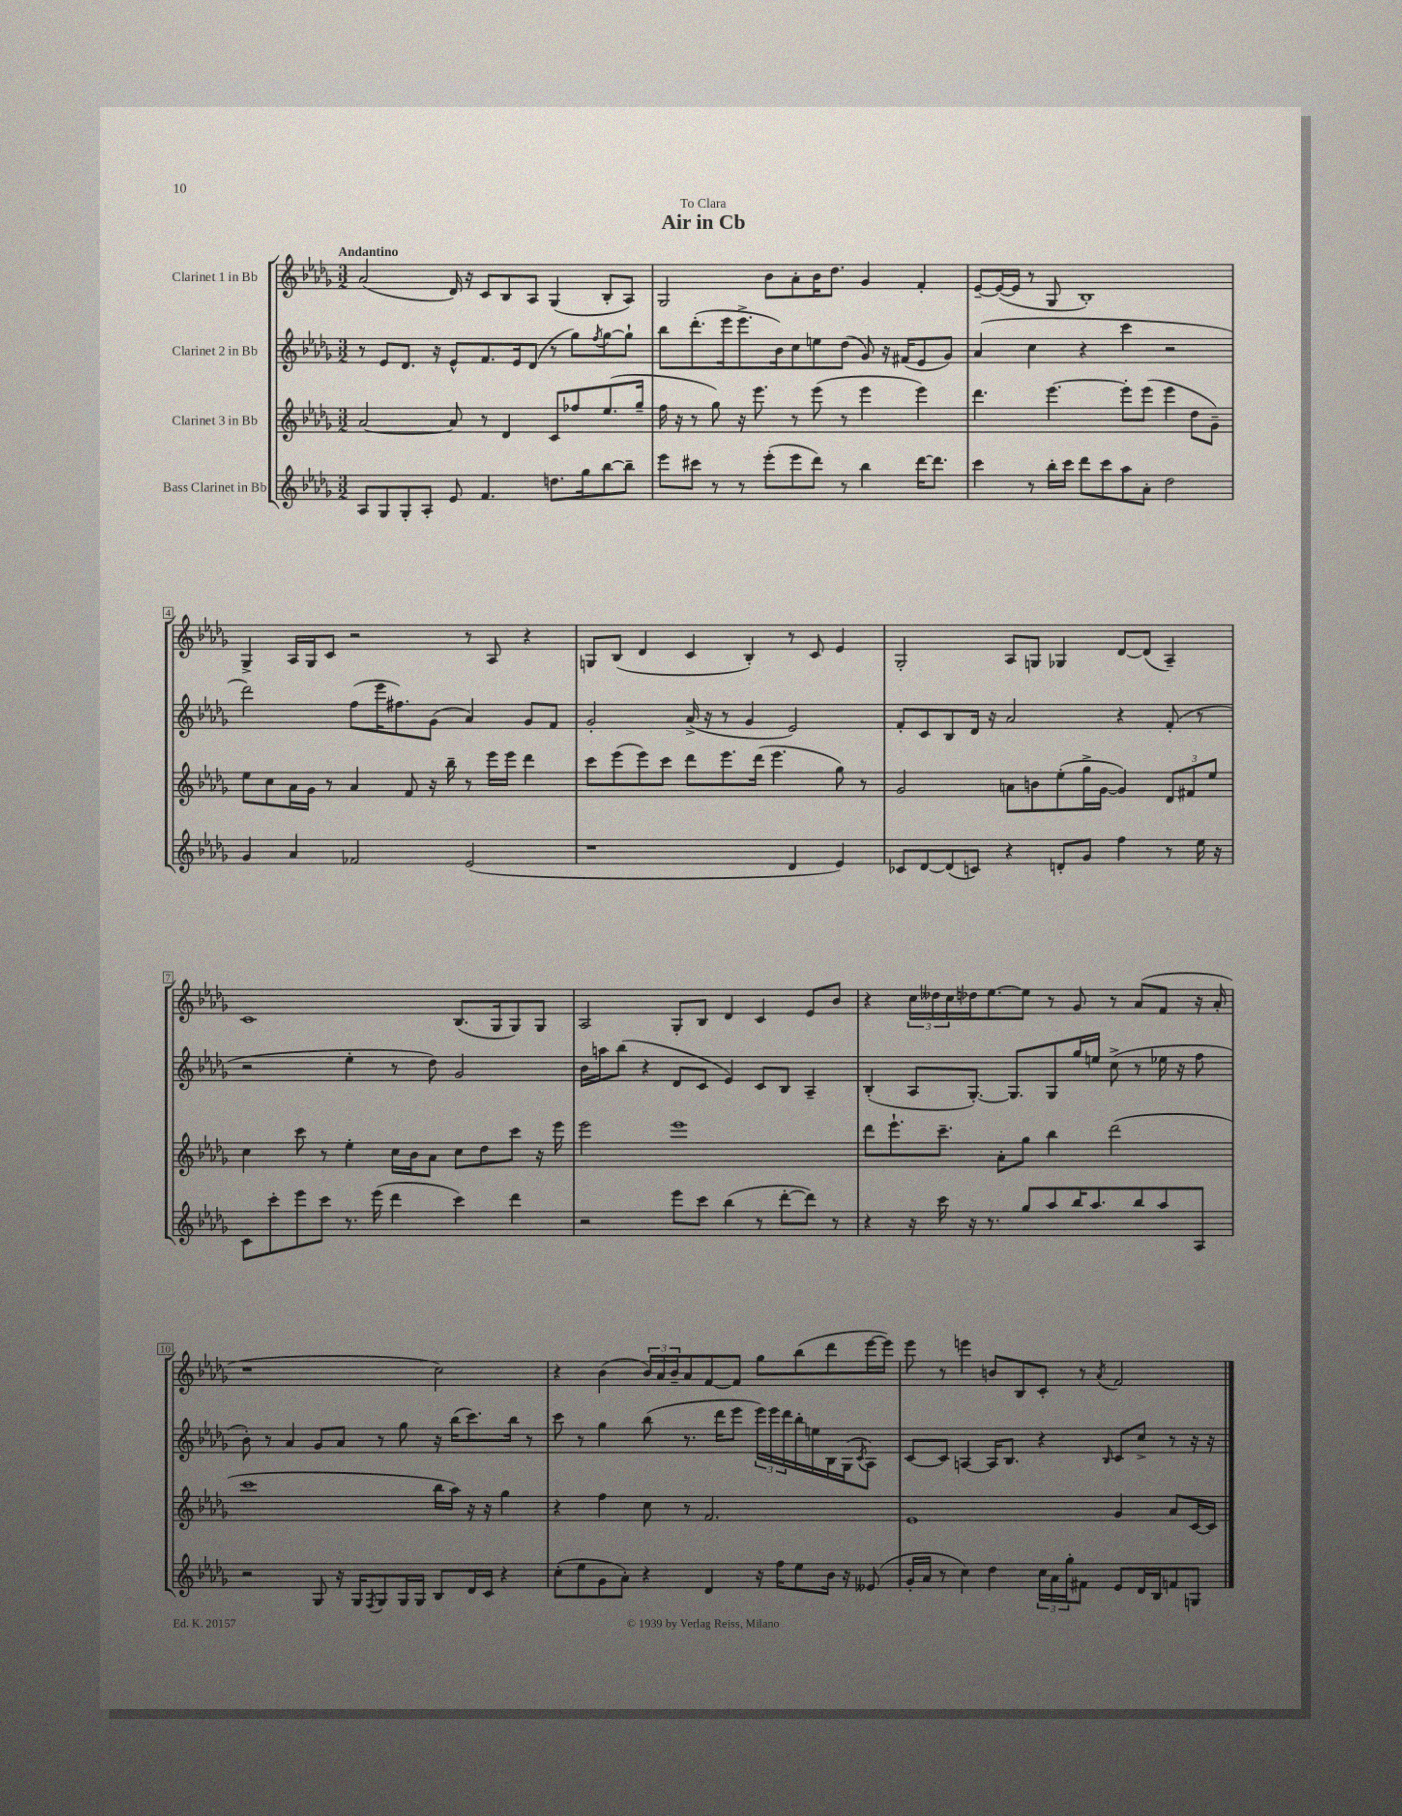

**kern	**kern	**kern	**kern
*part4	*part3	*part2	*part1
*staff4	*staff3	*staff2	*staff1
*I"Bass Clarinet in Bb	*I"Clarinet 3 in Bb	*I"Clarinet 2 in Bb	*I"Clarinet 1 in Bb
*clefG2	*clefG2	*clefG2	*clefG2
*k[b-e-a-d-g-]	*k[b-e-a-d-g-]	*k[b-e-a-d-g-]	*k[b-e-a-d-g-]
*M3/2	*M3/2	*M3/2	*M3/2
=1	=1	=1	=1
!	!	!	!LO:TX:a:B:t=Andantino
8A-/L	[2a-/	8r	(2a-/
8G-/	.	8e-/L	.
8G-'/	.	8.d-/J	.
8A-'/J	.	.	.
.	.	16r	.
8e-/	8a-/]	8e-^^/L	16d-/)
.	.	.	16r
4.f/	8r	8.f/	8c/L
.	4d-/	.	8B-/
.	.	16e-/k	.
.	.	(8d-/J	8A-/J
8.ddn\L	8c/L	8r	(4G-/
.	8ff-X/	8gg-\L)	.
16gg-\k	.	.	.
.	.	8qff/	.
[8bb-\	(8.ee-/	[8gg-\	8B-'/L
8bb-~\J]	.	8gg-`\J]	8A-/J)
.	16gg-~/Jk	.	.
=2	=2	=2	=2
8eee-\L	16ff\	8bb-\L	2G-/
.	16r	.	.
8ccc#X\J	8r	(8.ddd-'\	.
8r	8gg-\)	.	.
.	.	16eee-\k	.
8r	16r	8.eee-^\	.
.	8.eee-\	.	.
(8eee-'\L	.	.	8b-\L
.	.	16b-\k)	.
8eee-\	8r	8cc\	8a-'\
8ddd-\J)	(8eee-\	8een\	16b-\K
.	.	.	8.dd-\J
8r	8r	(8dd-\J	.
4bb-\	4eee-\	8g-/)	4g-/
.	.	16r	.
.	.	(16f#X/KL	.
[16ddd-\KL	4eee-\)	8e-/	4f'/
8.ddd-\J]	.	.	.
.	.	8g-/J)	.
=3	=3	=3	=3
4ccc\	4.ddd-\	(4a-/	[8e-~/L
.	.	.	(16e-/L_
.	.	.	16e-/JJ]
8r	.	4cc\	8r
16bb-'\LL	[4.eee-\	.	8G-/
16ccc\JJ	.	.	.
8ddd-\L	.	4r	1B-')
8ccc\	.	.	.
8aa-\	8eee-'\L]	4ccc\	.
8a-'\J	(8eee-\J	.	.
2dd-\	4eee-\	2r	.
.	8dd-\L	.	.
.	8g-~\J)	.	.
!!LO:LB:g=z
=4	=4	=4	=4
4g-/	8ee-\L	2ddd-\)	4G-^/
.	8cc\	.	.
4a-/	16a-\L	.	16A-/LL
.	16g-\JJ	.	16G-/J
.	8r	.	8c/J
2f-X/	4a-/	(8ff\L	2r
.	.	16eee-\K	.
.	.	8.ff#X\)	.
.	8f/	.	.
.	16r	(8g-\J	.
.	16bb-~\	.	.
(2e-/	8r	4a-/)	8r
.	16eee-\LL	.	8A-/
.	16eee-\JJ	.	.
.	4ddd-\	8g-/L	4r
.	.	8f/J	.
=5	=5	=5	=5
1r	8ccc\L	2g-'/	8Gn/L
.	(8eee-\	.	(8B-/J
.	8eee-\)	.	4d-/
.	8ccc\J	.	.
.	8ddd-\L	(16a-^/	4c/
.	.	16r	.
.	8.eee-\	8r	.
.	.	4g-/	4B-'/)
.	(16ddd-\Jk	.	.
.	4.eee-\	.	.
4d-/	.	2e-/)	8r
.	.	.	8c/
4e-/)	8gg-\)	.	4e-/
.	8r	.	.
=6	=6	=6	=6
8c-X/L	2g-/	8f'/L	2G-'/
[8d-/	.	8c/	.
(8d-/]	.	8B-/	.
8cn/J)	.	16d-/Jk	.
.	.	16r	.
4r	8an\L	2a-/	8A-/L
.	8bn\	.	8Gn/J
8dn'/L	(8ee-'\	.	4G-X/
8g-/J	16gg-^\L	.	.
.	[16g-\JJ	.	.
4ff\	4g-/])	4r	[8d-/L
.	.	.	(8d-/J]
8r	12d-/L	(8f'/	4A-~/)
.	12f#X/	.	.
16ee-\	.	8r	.
.	12ee-/J	.	.
16r	.	.	.
!!LO:LB:g=z
=7	=7	=7	=7
8c\L	4cc\	2r	1c
8ccc'\	.	.	.
8eee-\	8ccc\	.	.
8ccc\J	8r	.	.
8.r	4ee-'\	4ee-'\	.
(16eee-\	.	.	.
4ddd-\	16cc\LL	8r	.
.	16b-\J	.	.
.	8a-\J	8dd-\)	.
4ccc\)	8cc\L	2g-/	(8.B-/L
.	8dd-\	.	.
.	.	.	16G-/k
4ddd-\	8ccc\J	.	8G-/)
.	16r	.	8G-/J
.	16eee-\	.	.
=8	=8	=8	=8
2r	2eee-\	16b-\LL	2A-/
.	.	16aan\J	.
.	.	(8bb-\J	.
.	.	4r	.
8eee-\L	1eee-	8d-/L	8G-'/L
8ccc\J	.	8c/J	8B-/J
(4bb-\	.	4e-/)	4d-/
8r	.	8c/L	4c/
[8ddd-'\L	.	8B-/J	.
8ddd-\J])	.	4A-~/	8e-/L
8r	.	.	8b-/J
=9	=9	=9	=9
4r	8ddd-\L	(4B-'/	4r
.	8.eee-`\	.	.
16r	.	8A-/L	24cc\LL
.	.	.	24dd--X\
16ccc\	8.ccc~\J	.	.
.	.	.	24cc\
16r	.	[8.G-'/J)	16dd-X\J
8.r	.	.	[8.ee-\
.	8a-'\L	.	.
.	.	8.G-/L]	.
8gg-/L	8gg-\J	.	8ee-\J]
8aa-/	4bb-\	8G-/	8r
16bb-/K	.	16gg-/L	8g-/
8.aa-/	.	16een/JJ	.
.	(2ddd-\	(8cc^\	8r
8bb-/	.	8r	(8a-/L
8aa-/	.	16ee-X\	8f/J
.	.	16r	.
8A-/J	.	8ff\	16r
.	.	.	16a-'/
!!LO:LB:g=z
=10	=10	=10	=10
2r	1ccc	8b-'\)	1r
.	.	8r	.
.	.	4a-/	.
8G-/	.	8g-/L	.
16r	.	8a-/J	.
16G-/KL	.	.	.
8qF/	.	.	.
8G-/	.	8r	.
16G-/L	.	8gg-\	.
16G-/JJ	.	.	.
8B-/L	16bb-\LL	16r	2cc\)
.	16aa-\JJ)	(16bb-\KL	.
16d-/L	16r	8.ccc\)	.
16c/JJ	16r	.	.
4r	4gg-\	.	.
.	.	16bb-\Jk	.
.	.	8r	.
=11	=11	=11	=11
(8cc'\L	4r	8ccc\	4r
8ee-\	.	8r	.
8g-\	4ff\	4gg-\	(4b-\
8a-'\J)	.	.	.
4r	8cc\	(8bb-\	24b-/LL)
.	.	.	24a-/
.	.	.	24b-~/J
.	8r	8.r	8a-/
4d-/	2.f/	.	[8f/
.	.	16ddd-\KL	.
.	.	8eee-\J	8f/J]
16r	.	24eee-\LL)	8gg-\L
.	.	24eee-\	.
16ff\KL	.	.	.
.	.	24ddd-\	.
8ee-\	.	16bb-'\	(8bb-\
.	.	16een\	.
16b-\Jk	.	16B-\	8ddd-\
16r	.	(16G-\J	.
.	.	8qc/	.
(8e--X/	.	8A-\J)	[16eee-\L
.	.	.	16eee-\JJ])
=12	=12	=12	=12
16g-'/LL	1e-	[8c/L	8eee-\
16a-/JJ	.	.	.
8r	.	8c/J]	8r
4cc\)	.	[4An/	4eeen\
4dd-\	.	16A/KL]	8bn/L
.	.	8.B-/J	.
.	.	.	8B-/
24cc\LL	.	4r	8c'/J
24a-\	.	.	.
24gg-'\J	.	.	.
8f#X\J	.	.	8r
.	.	16qqB-/	8qa-/
8e-/L	4g-/	8c/L	2f/
16d-/L	.	8cc^/J	.
16B-/J	.	.	.
8fn/	8a-/L	8r	.
8Gn/J	[16c/L	16r	.
.	16c/JJ]	16r	.
==	==	==	==
*-	*-	*-	*-
